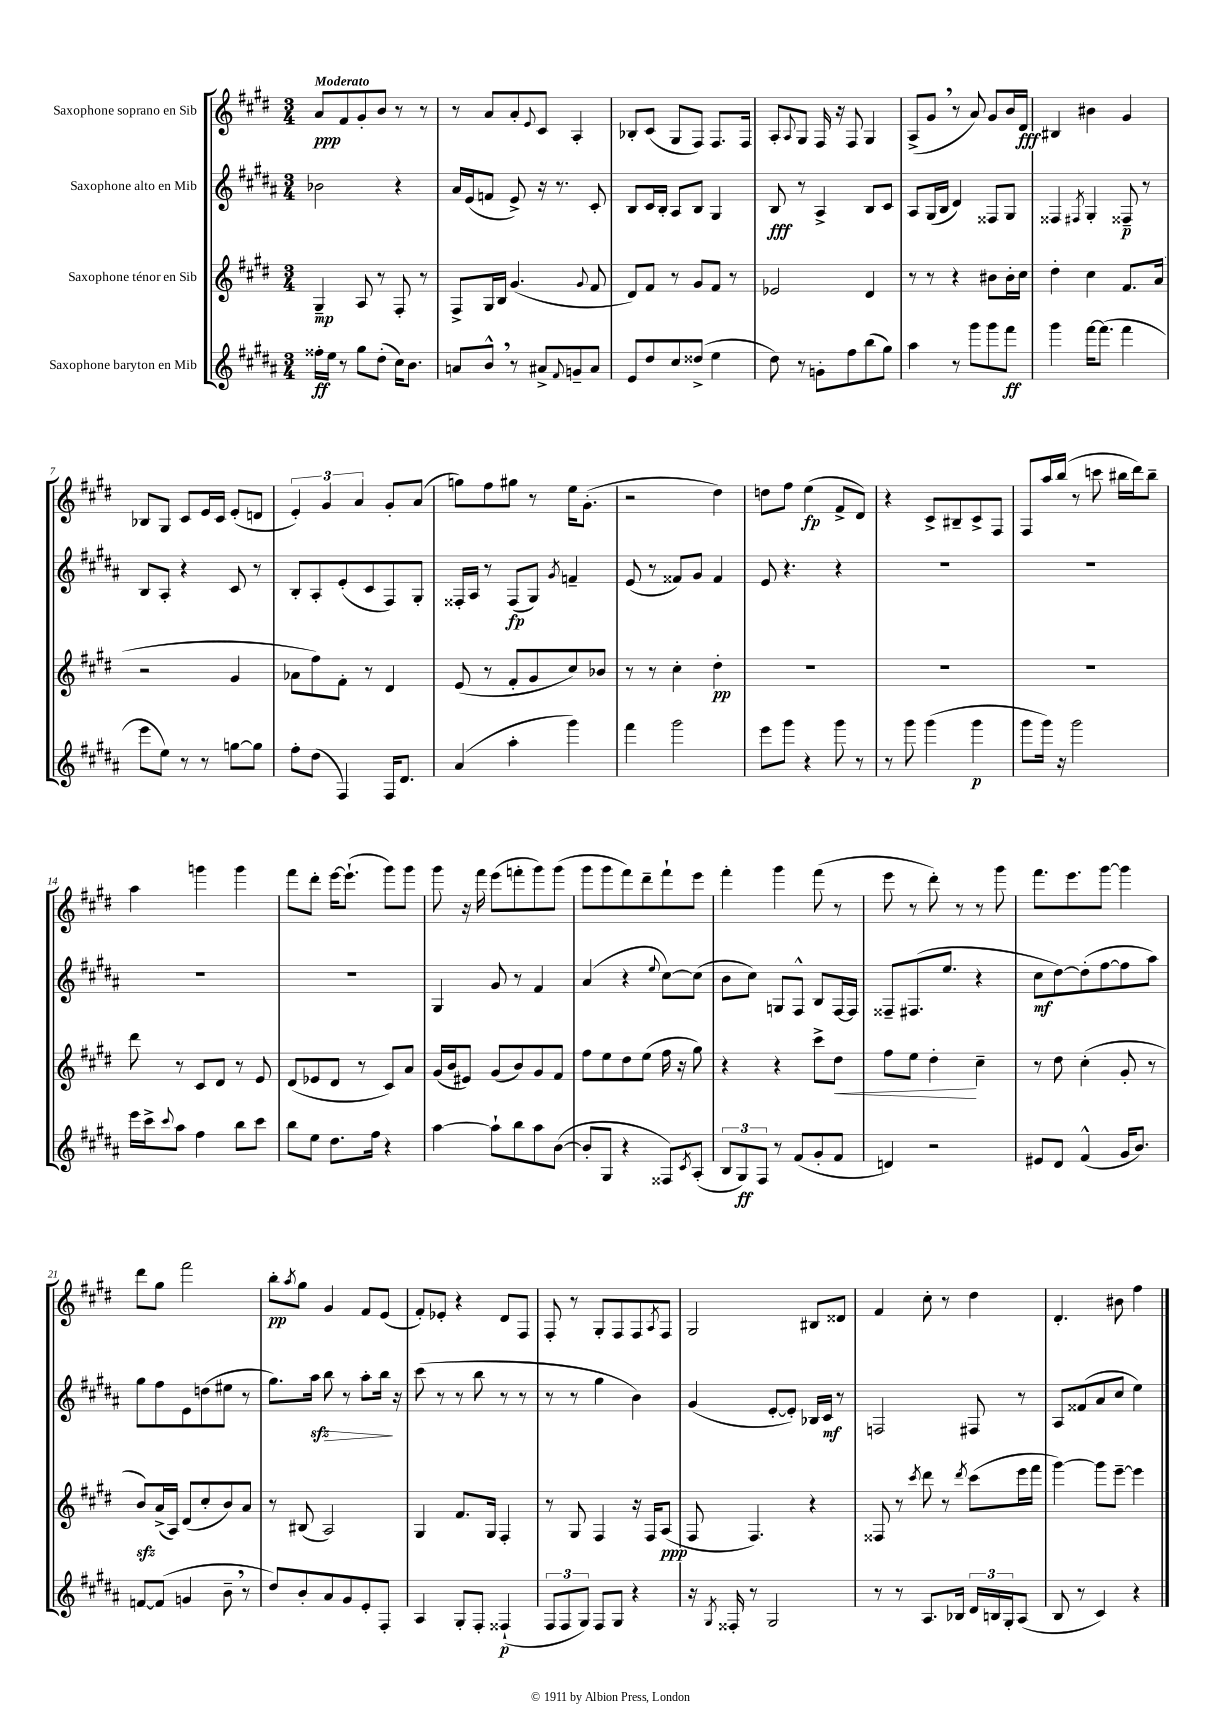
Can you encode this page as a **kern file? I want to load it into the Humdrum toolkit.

**kern	**dynam	**kern	**dynam	**kern	**dynam	**kern	**dynam
*part4	*part4	*part3	*part3	*part2	*part2	*part1	*part1
*staff4	*staff4	*staff3	*staff3	*staff2	*staff2	*staff1	*staff1
*I"Saxophone baryton en Mib	*	*I"Saxophone ténor en Sib	*	*I"Saxophone alto en Mib	*	*I"Saxophone soprano en Sib	*
*clefG2	*	*clefG2	*	*clefG2	*	*clefG2	*
*k[f#c#g#d#a#]	*	*k[f#c#g#d#]	*	*k[f#c#g#d#a#]	*	*k[f#c#g#d#]	*
*M3/4	*	*M3/4	*	*M3/4	*	*M3/4	*
=1	=1	=1	=1	=1	=1	=1	=1
!	!	!	!	!	!	!LO:TX:a:B:t=Moderato	!
16ff##X'\LL	ff	4G#~/	mp	2b-X\	.	8a/L	ppp
16ee\JJ	.	.	.	.	.	.	.
8r	.	.	.	.	.	8f#/	.
8gg#\L	.	8A/	.	.	.	8g#'/	.
(8dd#'\J	.	8r	.	.	.	8b/J	.
16cc#\KL)	.	8F#'/	.	4r	.	8r	.
8.b\J	.	.	.	.	.	.	.
.	.	8r	.	.	.	8r	.
=2	=2	=2	=2	=2	=2	=2	=2
8an/L	.	8F#^/L	.	16a#/LL	.	8r	.
.	.	.	.	(16e/J	.	.	.
8b^^,/J	.	16G#/L	.	8fn/J	.	8a/L	.
.	.	16B/JJ	.	.	.	.	.
8r	.	(4.g#/	.	8e^/)	.	8a'/	.
.	.	.	.	.	.	8qqe/	.
8a#X^/L	.	.	.	16r	.	8c#/J	.
.	.	.	.	8.r	.	.	.
8qqf#/	.	.	.	.	.	.	.
8gn~/	.	.	.	.	.	4A'/	.
.	.	8qqg#/	.	.	.	.	.
8a#/J	.	8f#/	.	8c#'/	.	.	.
=3	=3	=3	=3	=3	=3	=3	=3
8e/L	.	8d#/L)	.	8B/L	.	8B-X'/L	.
8dd#/	.	8f#/J	.	16c#/L	.	(8c#/J	.
.	.	.	.	16B'/JJ	.	.	.
8cc#/	.	8r	.	8A#/L	.	8G#/L	.
(8dd##X^/J	.	8g#/L	.	8B/J	.	8F#/J)	.
4ee\	.	8f#/J	.	4G#/	.	8.F#/L	.
.	.	8r	.	.	.	.	.
.	.	.	.	.	.	16F#/Jk	.
=4	=4	=4	=4	=4	=4	=4	=4
8dd#\)	.	2e-X/	.	8B/	fff	8A'/L	.
.	.	.	.	.	.	8qqA/	.
8r	.	.	.	8r	.	8G#/J	.
8gn'\L	.	.	.	4A#^/	.	16F#/	.
.	.	.	.	.	.	16r	.
8ff#\	.	.	.	.	.	8F#/	.
(8bb\	.	4d#/	.	8B/L	.	4G#/	.
8gg#\J)	.	.	.	8c#/J	.	.	.
=5	=5	=5	=5	=5	=5	=5	=5
4aa#\	.	8r	.	8A#/L	.	(8A^/L	.
.	.	8r	.	(16G#/L	.	8g#,/J	.
.	.	.	.	16B/JJ	.	.	.
8r	.	4r	.	4d#/)	.	8r	.
8ggg#\L	.	.	.	.	.	8a/)	.
8ggg#\	.	8b#X\L	.	8F##X/L	.	8g#/L	.
8fff#\J	ff	16b#'\L	.	8G#/J	.	16b/L	.
.	.	16cc#\JJ	.	.	.	16d#/JJ	fff
=6	=6	=6	=6	=6	=6	=6	=6
4ggg#\	.	4dd#'\	.	4F##X/	.	4B#X/	.
.	.	.	.	8qF#X/	.	.	.
[16fff#\KL	.	4cc#\	.	4G#'/	.	4b#X\	.
(8.fff#\J]	.	.	.	.	.	.	.
4fff#\	.	8.f#/L	.	8F##X~/	p	4g#/	.
.	.	.	.	8r	.	.	.
.	.	(16a/Jk	.	.	.	.	.
!!LO:LB:g=z
=7	=7	=7	=7	=7	=7	=7	=7
8eee\L	.	2r	.	8B/L	.	8B-X/L	.
8ee\J)	.	.	.	8A#'/J	.	8G#/J	.
8r	.	.	.	4r	.	8c#/L	.
8r	.	.	.	.	.	16e/L	.
.	.	.	.	.	.	16c#/JJ	.
[8ggn\L	.	4g#/	.	8c#/	.	(8e'/L	.
8gg\J]	.	.	.	8r	.	8dn/J	.
=8	=8	=8	=8	=8	=8	=8	=8
8ff#'\L	.	8a-X\L	.	8B'/L	.	6e'/)	.
(8dd#\J	.	8ff#\)	.	8A#'/	.	.	.
.	.	.	.	.	.	6g#/	.
4F#/)	.	8f#'\J	.	(8e'/	.	.	.
.	.	.	.	.	.	6a/	.
.	.	8r	.	8c#/	.	.	.
16F#/KL	.	4d#/	.	8F#/)	.	8g#'/L	.
8.d#/J	.	.	.	.	.	.	.
.	.	.	.	8G#'/J	.	(8a/J	.
=9	=9	=9	=9	=9	=9	=9	=9
(4a#/	.	(8e/	.	16F##X'/LL	.	8ggn\L)	.
.	.	.	.	16A#/JJ	.	.	.
.	.	8r	.	8r	.	8ff#\	.
4aa#'\	.	8f#'/L	.	(8F##/L	fp	8gg#X\J	.
.	.	8g#/	.	8G#/J)	.	8r	.
.	.	.	.	8qg#/	.	.	.
4ggg#\)	.	8cc#/)	.	4fn~/	.	16ee\KL	.
.	.	.	.	.	.	(8.g#'\J	.
.	.	8b-X/J	.	.	.	.	.
=10	=10	=10	=10	=10	=10	=10	=10
4fff#\	.	8r	.	(8e/	.	2r	.
.	.	8r	.	8r	.	.	.
2ggg#\	.	4cc#'\	.	8f##X/L)	.	.	.
.	.	.	.	8g#/J	.	.	.
.	.	4dd#'\	pp	4f##/	.	4dd#\)	.
=11	=11	=11	=11	=11	=11	=11	=11
8eee\L	.	2.r	.	8e/	.	8ddn\L	.
8ggg#\J	.	.	.	4.r	.	8ff#\J	.
4r	.	.	.	.	.	(4ee\	fp
8ggg#\	.	.	.	4r	.	8f#^/L	.
8r	.	.	.	.	.	8d#/J)	.
=12	=12	=12	=12	=12	=12	=12	=12
8r	.	2.r	.	2.r	.	4r	.
8ggg#\	.	.	.	.	.	.	.
(4ggg#\	.	.	.	.	.	8c#^/L	.
.	.	.	.	.	.	8B#X~/	.
4ggg#\	p	.	.	.	.	8c#^/	.
.	.	.	.	.	.	8F#/J	.
=13	=13	=13	=13	=13	=13	=13	=13
8ggg#\L	.	2.r	.	2.r	.	8F#/L	.
16ggg#\Jk)	.	.	.	.	.	16aa/L	.
16r	.	.	.	.	.	(16bb/JJ	.
2ggg#\	.	.	.	.	.	8r	.
.	.	.	.	.	.	8cccn\	.
.	.	.	.	.	.	16bb#X\LL	.
.	.	.	.	.	.	16ddd#\J)	.
.	.	.	.	.	.	8bb#~\J	.
!!LO:LB:g=z
=14	=14	=14	=14	=14	=14	=14	=14
16eee\LL	.	8ddd#\	.	2.r	.	4aa\	.
16ccc#^\J	.	.	.	.	.	.	.
8qqccc#/	.	.	.	.	.	.	.
8aa#\J	.	8r	.	.	.	.	.
4ff#\	.	8c#/L	.	.	.	4gggn\	.
.	.	8d#/J	.	.	.	.	.
8bb\L	.	8r	.	.	.	4ggg\	.
8ccc#\J	.	8e/	.	.	.	.	.
=15	=15	=15	=15	=15	=15	=15	=15
8bb\L	.	(8d#/L	.	2.r	.	8fff#\L	.
8ee\J	.	8e-X/	.	.	.	8ddd#'\J	.
8.dd#\L	.	8d#/J	.	.	.	[16eee\KL	.
.	.	.	.	.	.	(8.eee`\J]	.
.	.	8r	.	.	.	.	.
16ff#\Jk	.	.	.	.	.	.	.
4r	.	8c#/L)	.	.	.	8ggg#\L)	.
.	.	8a/J	.	.	.	8ggg#\J	.
=16	=16	=16	=16	=16	=16	=16	=16
[4aa#\	.	(16g#/LL	.	4G#/	.	8ggg#\	.
.	.	16b/J	.	.	.	.	.
.	.	8e#X/J)	.	.	.	16r	.
.	.	.	.	.	.	16fff#\	.
8aa#`\L]	.	(8g#/L	.	8g#/	.	(8eee\L	.
8bb\	.	8b/)	.	8r	.	8fffn'\	.
8aa#\	.	8g#/	.	4f#/	.	8ggg#\)	.
([8b\J	.	8f#/J	.	.	.	(8ggg#\J	.
=17	=17	=17	=17	=17	=17	=17	=17
8b'/L]	.	8ff#\L	.	(4a#/	.	8ggg#\L	.
8G#/J	.	8ee\	.	.	.	8ggg#\	.
4r	.	8dd#\	.	4r	.	8fff#\)	.
.	.	(8ee\J	.	.	.	8ddd#~\	.
.	.	.	.	8qqee/	.	.	.
8F##X/L)	.	16ff#\	.	[8cc#\L)	.	8fff#`\	.
.	.	16r	.	.	.	.	.
8qc#/	.	.	.	.	.	.	.
(8A#'/J	.	8gg#\)	.	(8cc#\J]	.	8eee\J	.
=18	=18	=18	=18	=18	=18	=18	=18
12B/L	.	4r	.	8b\L	.	4fff#'\	.
12G#/)	ff	.	.	.	.	.	.
.	.	.	.	8cc#\J)	.	.	.
12F#/J	.	.	.	.	.	.	.
8r	.	4r	.	8Gn/L	.	4ggg#\	.
(8f#/L	.	.	.	8F#^^/J	.	.	.
8g#'/	.	8ccc#^\L	.	8B/L	.	(8fff#\	.
!	!	!	!LO:HP:b	!	!	!	!
8f#/J	.	8dd#\J	<	[16F#/L	.	8r	.
.	.	.	.	16F#/JJ]	.	.	.
=19	=19	=19	=19	=19	=19	=19	=19
4dn/)	.	8ff#\L	.	8F##X~/L	.	8eee\	.
.	.	8ee\J	.	(8.F#X/	.	8r	.
2r	.	4dd#'\	.	.	.	8ddd#'\)	.
.	.	.	.	8.ee/J	.	.	.
.	.	.	.	.	.	8r	.
.	.	4cc#~\	[	4r	.	8r	.
.	.	.	.	.	.	8ggg#\	.
=20	=20	=20	=20	=20	=20	=20	=20
8e#X/L	.	8r	.	8cc#\L	mf	8.fff#\L	.
8d#/J	.	8dd#\	.	[8dd#\)	.	.	.
.	.	.	.	.	.	8.eee\	.
(4f#^^/	.	(4cc#'\	.	(8dd#'\]	.	.	.
.	.	.	.	[8ff#\	.	[8ggg#\J	.
16g#/KL	.	8g#'/	.	8ff#\]	.	4ggg#\]	.
8.b/J)	.	.	.	.	.	.	.
.	.	8r	.	8aa#\J)	.	.	.
!!LO:LB:g=z
=21	=21	=21	=21	=21	=21	=21	=21
[8fn/L	.	8bzz/L)	.	8gg#\L	.	8ddd#\L	.
(8f/J]	.	(16a^/L	.	8ff#\	.	8gg#\J	.
.	.	16A/JJ)	.	.	.	.	.
4gn/	.	(8d#/L	.	8e\	.	2fff#\	.
.	.	8cc#'/	.	(8ddn\	.	.	.
8b~,\	.	8b/)	.	8ee#X\J	.	.	.
8r	.	8a/J	.	8r	.	.	.
=22	=22	=22	=22	=22	=22	=22	=22
8dd#/L)	.	8r	.	8.gg#\L)	.	8bb'\L	pp
.	.	.	.	.	.	8qaa/	.
8b'/	.	(8B#X/	.	.	.	8gg#\J	.
.	.	.	.	16aa#zz\Jk	.	.	.
!	!	!	!	!	!LO:HP:b	!	!
8a#/	.	2A/)	.	8bb\	>	4g#/	.
8g#/	.	.	.	8r	.	.	.
8e'/	.	.	.	8aa#'\L	.	8f#/L	.
8F#'/J	.	.	.	16bb\Jk	.	(8e/J	.
.	.	.	.	16r	]	.	.
=23	=23	=23	=23	=23	=23	=23	=23
4A#/	.	4G#/	.	(8ccc#\	.	8f#'/L)	.
.	.	.	.	8r	.	8e-X'/J	.
8G#'/L	.	8.f#/L	.	8r	.	4r	.
8F#'/J	.	.	.	8bb\	.	.	.
.	.	16G#/Jk	.	.	.	.	.
(4F##X`/	p	4F#'/	.	8r	.	8d#/L	.
.	.	.	.	8r	.	8F#/J	.
=24	=24	=24	=24	=24	=24	=24	=24
12F#/L	.	8r	.	8r	.	8F#'/	.
12F#/	.	.	.	.	.	.	.
.	.	8G#/	.	8r	.	8r	.
12G#/J)	.	.	.	.	.	.	.
8F#/L	.	4F#/	.	4gg#\	.	8G#'/L	.
8G#/J	.	.	.	.	.	8F#/	.
4r	.	16r	.	4b\)	.	8F#/	.
.	.	16F#/KL	.	.	.	.	.
.	.	.	.	.	.	8qA/	.
.	.	(8A/J	ppp	.	.	8F#/J	.
=25	=25	=25	=25	=25	=25	=25	=25
16r	.	8F#/	.	(4g#/	.	2G#/	.
8qG#/	.	.	.	.	.	.	.
16F##X'/	.	.	.	.	.	.	.
8r	.	4.F#/)	.	.	.	.	.
2G#/	.	.	.	[8e'/L	.	.	.
.	.	.	.	8e'/J])	.	.	.
.	.	4r	.	16B-X/LL	.	8B#X/L	.
.	.	.	.	16c#/JJ	mf	.	.
.	.	.	.	8r	.	8d##X/J	.
=26	=26	=26	=26	=26	=26	=26	=26
8r	.	8F##X/	.	2Fn/	.	4f#/	.
8r	.	8r	.	.	.	.	.
.	.	8qccc#/	.	.	.	.	.
8.A#/L	.	8ddd#\	.	.	.	8cc#'\	.
.	.	8r	.	.	.	8r	.
16B-X/Jk	.	.	.	.	.	.	.
.	.	8qddd#/	.	.	.	.	.
24d#/LL	.	(8ccc#\L	.	8F#X/	.	4dd#\	.
24Bn/	.	.	.	.	.	.	.
24G#'/J	.	.	.	.	.	.	.
(8A#/J	.	16eee\L	.	8r	.	.	.
.	.	16fff#\JJ	.	.	.	.	.
=27	=27	=27	=27	=27	=27	=27	=27
8B/	.	[4ggg#\)	.	8A#/L	.	4.d#'/	.
8r	.	.	.	(8f##X/	.	.	.
4c#/)	.	8ggg#\L]	.	8a#/	.	.	.
.	.	[8eee~\J	.	8cc#/J	.	8b#X\	.
4r	.	4eee\]	.	4ee\)	.	4ff#\	.
==	==	==	==	==	==	==	==
*-	*-	*-	*-	*-	*-	*-	*-
